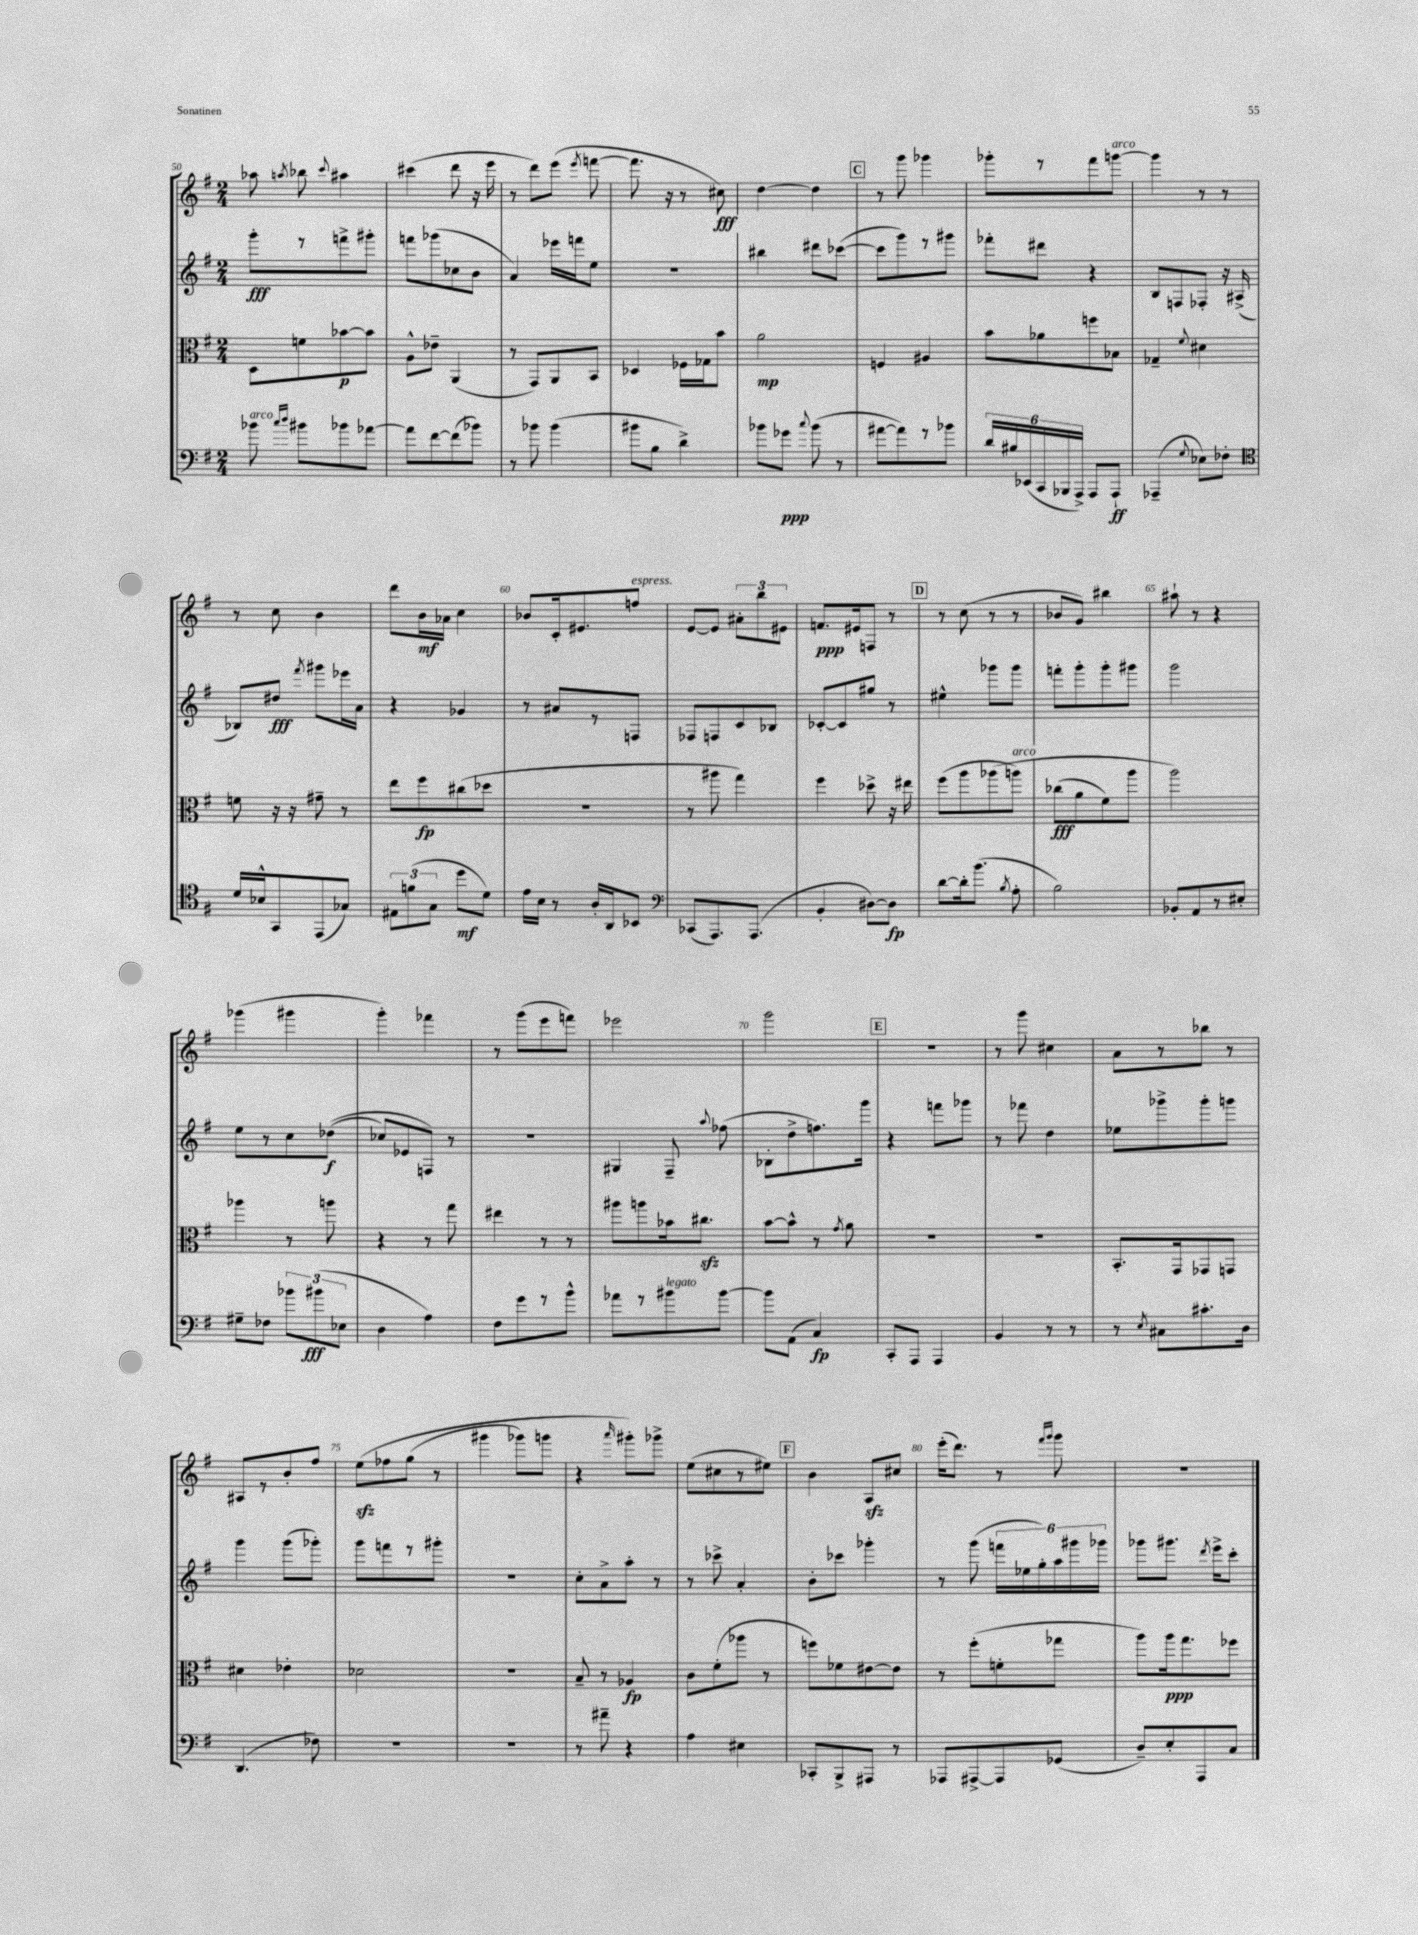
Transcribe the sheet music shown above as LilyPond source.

<<
\new StaffGroup <<
\new Staff = "s0" {
    \clef treble \key g \major \numericTimeSignature \time 2/4
    \autoBeamOff aes''8 \acciaccatura { a''8 } bes''8 \appoggiatura { c'''8 } ais''4 |
    cis'''4( d'''8 r16 e'''16 |
    r8 d'''8[) e'''8]( \acciaccatura { e'''8 } f'''8~ |
    f'''8. r16 r8 cis''8\fff) |
    d''4~ d''4 |
    \mark \markup { \box "C" } r8 g'''8 ges'''4 |
    ges'''8[-. r8 fis'''8 g'''8]~^\markup { \italic "arco" } |
    g'''4 r8 r8 |
    r8 c''8 b'4 |
    d'''8[ b'16\mf aes'16] c''4 |
    bes'8[ c'16-. eis'8. f''8]^\markup { \italic "espress." } |
    e'8[~ e'8] \tuplet 3/2 { ais'8[-. b''8 eis'8] } |
    f'8.[\ppp eis'16 f8] r8 |
    \mark \markup { \box "D" } r8 c''8( r8 r8 |
    bes'8[ g'8]) bis''4 |
    ais''8-! r8 r4 |
    ges'''4( gis'''4 |
    g'''4-.) fes'''4 |
    r8 g'''8[( e'''8 f'''8]) |
    ees'''2 |
    g'''2 |
    \mark \markup { \box "E" } R2 |
    r8 g'''8 cis''4 |
    a'8[ r8 bes''8] r8 |
    ais8[ r8 b'8-. fis''8] |
    e''8[\sfz\( fes''8 g''8]( r8 |
    gis'''4 ges'''8[) g'''8] |
    r4 \grace { a'''16 } gis'''8[-.\) ges'''8]-> |
    e''8[( cis''8 r8 eis''8]) |
    \mark \markup { \box "F" } b'4 a8[\sfz cis''8] |
    e'''16[-.( d'''8.]) r8 \grace { fis'''16[ g'''16] } g'''8 |
    r2 \bar "|." |
}
\new Staff = "s1" {
    \clef treble \key g \major \numericTimeSignature \time 2/4
    \autoBeamOff g'''8[-.\fff r8 f'''8-> gis'''8]-. |
    f'''8[ ges'''8( ces''8 b'8] |
    a'4) ees'''16[ f'''16 e''8] |
    R2 |
    bis''4 dis'''8[ ces'''8]~( |
    \mark \markup { \box "C" } ces'''8[ g'''8) r8 gis'''8] |
    fes'''8[-. dis'''8] r4 |
    b8[ f8 fes8]-. r16 ais16->( |
    bes8[) dis''8]\fff \acciaccatura { fis'''8 } gis'''8[ ees'''16 a'16] |
    r4 ges'4 |
    r8 ais'8[ r8 f8] |
    fes8[ f8 c'8 bes8] |
    ces'8[~-. ces'8 gis''8] r8 |
    \mark \markup { \box "D" } eis''4-^ ges'''8[ ges'''8] |
    f'''8[-. g'''8-. g'''8-. gis'''8] |
    g'''2 |
    e''8[ r8 c''8 des''8]\f(\( |
    ces''8[) ees'8 f8]\) r8 |
    R2 |
    gis4 fis8-- \appoggiatura { a''8 } fes''8( |
    bes8[-. d''8-> f''8.) g'''16] |
    \mark \markup { \box "E" } r4 f'''8[ ges'''8] |
    r8 fes'''8 d''4 |
    ees''8[ ges'''8-> ges'''8-. g'''8] |
    g'''4 g'''8[( ges'''8]-.) |
    g'''8[ f'''8 r8 gis'''8]-. |
    R2 |
    c''8[-. a'8-> a''8]-. r8 |
    r8 ces'''8-> a'4-. |
    \mark \markup { \box "F" } b'8[-. ces'''8] ges'''4-. |
    r8 g'''8( \tuplet 6/4 { f'''16[ ees''16 g''16-.) a''16 gis'''16 ges'''16] } |
    ges'''8[ gis'''8.] \acciaccatura { d'''8 } e'''16[-> c'''8]-. \bar "|." |
}
\new Staff = "s2" {
    \clef alto \key g \major \numericTimeSignature \time 2/4
    \autoBeamOff d8[ f'8 bes'8~\p bes'8] |
    a8[-^ ees'8]-- a,4( |
    r8 g,8[) a,8 b,8] |
    des4 fes16[ ges16 b'8] |
    a'2\mp |
    \mark \markup { \box "C" } f4 ais4 |
    b'8[ aes'8 f''8 bes8] |
    ges4-- \appoggiatura { fis'8 } dis'4 |
    f'8 r16 r16 gis'8-- r8 |
    e''8[ fis''8\fp cis''8( des''8] |
    R2 |
    r8 ais''8 g''4) |
    fis''4 des''8-> r16 eis''16 |
    \mark \markup { \box "D" } fis''8[( a''8 aes''8\( a''8]^\markup { \italic "arco" }) |
    ces''8[\fff( a'8 fis'8) a''8] |
    a''2\) |
    aes''4 r8 a''8 |
    r4 r8 g''8 |
    eis''4 r8 r8 |
    ais''8[ a''8 bes'16 cis''8.]\sfz |
    b'8[~ b'8]-^ r8 \acciaccatura { g'8 } a'8 |
    \mark \markup { \box "E" } R2 |
    R2 |
    b,8.[-. g,16 ges,8 g,8] |
    dis'4 ees'4-. |
    des'2 |
    r2 |
    b8-- r8 aes4\fp |
    c'8[ fis'8-.( aes''8] r8 |
    \mark \markup { \box "F" } f''8[) fes'8 eis'8~ eis'8] |
    r8 fis''8[-.( f'8-. ges''8] |
    a''8[) a''16\ppp g''8. fes''8] \bar "|." |
}
\new Staff = "s3" {
    \clef bass \key g \major \numericTimeSignature \time 2/4
    \autoBeamOff bes'8^\markup { \italic "arco" } \grace { c''16[ d''16] } bis'8[ bes'8 aes'8]~ |
    aes'8[ fis'8~ fis'8( bes'8]) |
    r8 bes'8 bes'4( |
    bis'8[ b8] d'4->) |
    bes'8[ ges'8]\ppp \appoggiatura { c''8 } bes'8( r8 |
    \mark \markup { \box "C" } ais'8[~ ais'8) r8 bes'8] |
    \tuplet 6/4 { d'16[ bis16 ees,16( c,16 bes,,16 a,,16]->) } a,,8[ a,,8]-!\ff |
    aes,,4--( \appoggiatura { g8 } ees8[) fes8]-. |
    \clef tenor d'16[ bes16-^ g,8 e,8( ges8]) |
    \tuplet 3/2 { eis8[ f'8( g8] } d''8[\mf d'8]) |
    e'16[ b16] r8 a16[-. a,16 bes,8] |
    \clef bass ces,8[( a,,8.) a,,8.]( |
    b,4-. dis8[~) dis8]\fp |
    \mark \markup { \box "D" } d'8[~ d'16-. b'8.]( \acciaccatura { b8 } a8-. |
    b2) |
    bes,8[-. a,8 r8 eis8]-. |
    gis8[-- fes8] \tuplet 3/2 { bes'8[ bis'8\fff( ees8] } |
    d4 a4) |
    fis8[ g'8 r8 b'8]-^ |
    aes'8[ r8 bis'8^\markup { \italic "legato" } bis'8]~ |
    bis'8[ a,8]( c4\fp) |
    \mark \markup { \box "E" } c,8[-. a,,8] a,,4 |
    b,4 r8 r8 |
    r8 \acciaccatura { e8 } cis8[ cis'8.-. d16] |
    d,4.( fes8) |
    r2 |
    R2 |
    r8 ais'8-- r4 |
    a4 eis4 |
    \mark \markup { \box "F" } ces,8[-. b,,8-> ais,,8] r8 |
    aes,,8[ ais,,8~-> ais,,8 ges,8]( |
    d8[--) e8-. a,,8 c8] \bar "|." |
}
>>
>>
\layout { \context { \Score currentBarNumber = #50 \override BarNumber.break-visibility = ##(#f #t #t) barNumberVisibility = #(every-nth-bar-number-visible 5) } }
